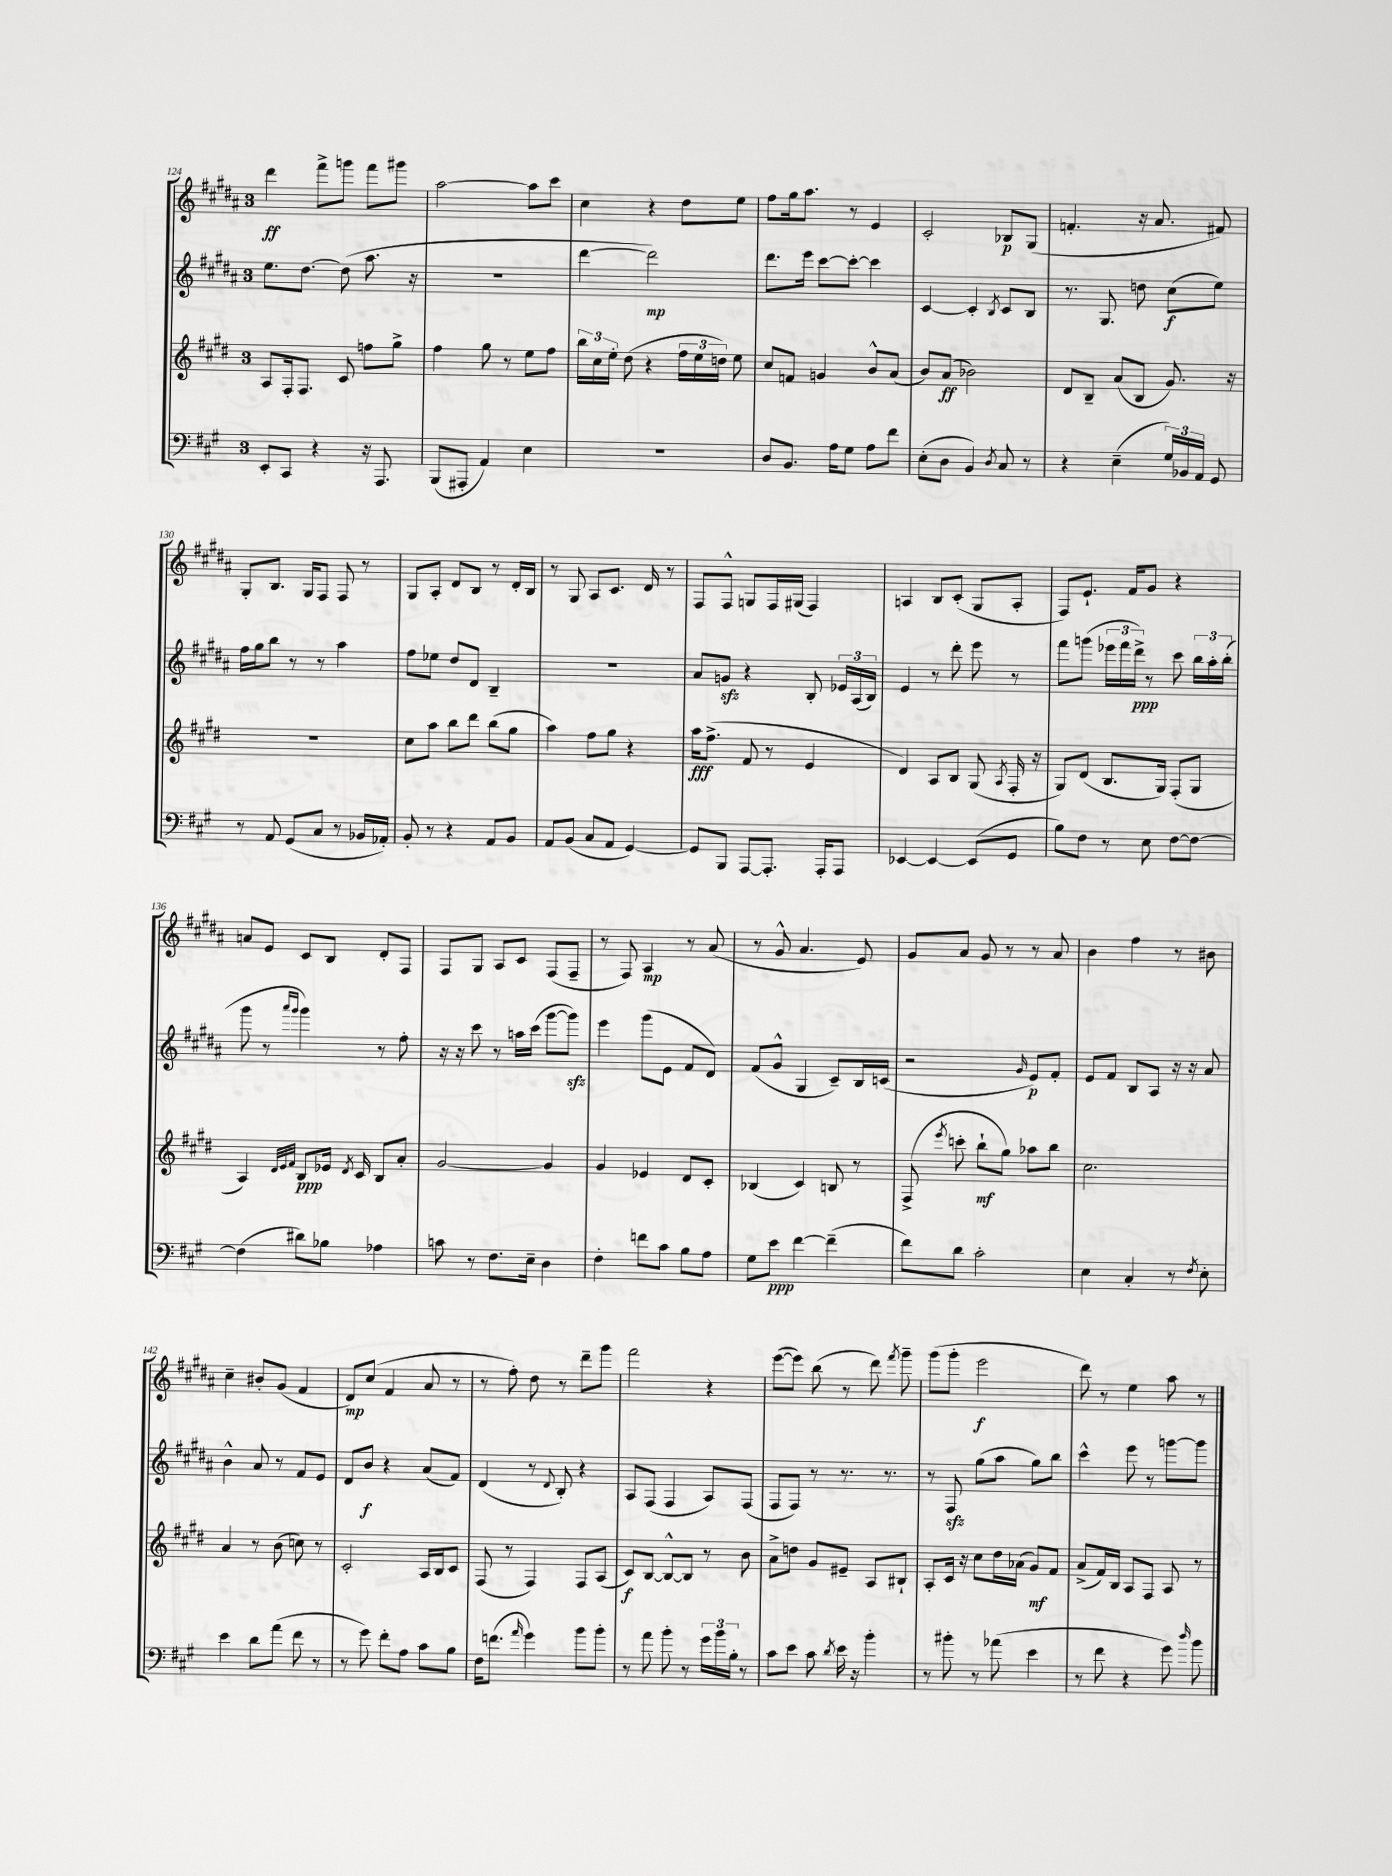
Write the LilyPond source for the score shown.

<<
\new StaffGroup <<
\new Staff = "s0" {
    \clef treble \key b \major \once \override Staff.TimeSignature.style = #'single-digit \time 3/4
    \autoBeamOff dis'''4\ff fis'''8[-> g'''8] fis'''8[ gis'''8] |
    ais''2~ ais''8[ cis'''8] |
    cis''4 r4 dis''8[ e''8] |
    fis''8[ gis''16 ais''8.] r8 e'4 |
    cis'2-. bes8[\p gis8]( |
    f'4.-. r16 ais'8. fis'8) |
    gis8[-. b8.] gis16[ fis8] fis8 r8 |
    gis8[ ais8]-. dis'8[ b8] r8 dis'16[-. b16] |
    r8 gis8 ais8[ cis'8.] dis'16 r8 |
    fis8[ fis8]-^ g8[ fis16 gis16]( fis4) |
    a4 b8[ cis'8]-.( gis8[ a8]-. |
    fis8[) e'8.]-! fis'16[ gis'8] r4 |
    a'8[ e'8] cis'8[ b8] dis'8[-. fis8] |
    fis8[ gis8] ais8[ cis'8] fis8[( fis8]-- |
    r8 fis8) ais4\mp r8 ais'8( |
    r8 gis'8-^ ais'4. e'8) |
    gis'8[ ais'8] gis'8 r8 r8 ais'8 |
    b'4 fis''4 r8 bis'8 |
    cis''4-- bis'8[-. gis'8]( fis'4 |
    dis'8[\mp) cis''8]( fis'4 ais'8 r8 |
    r8 fis''8-.) dis''8 r8 dis'''8[-- gis'''8] |
    fis'''2 r4 |
    e'''8[~( e'''8]) b''8( r8 dis'''8) \acciaccatura { fis'''8 } gis'''8-- |
    gis'''8[( gis'''8]-. e'''2\f |
    dis'''8) r8 e''4 ais''8 r8 \bar "|." |
}
\new Staff = "s1" {
    \clef treble \key b \major \once \override Staff.TimeSignature.style = #'single-digit \time 3/4
    \autoBeamOff e''8.[ dis''8.]~ dis''8( ais''8. r16 |
    R2. |
    dis'''4~ dis'''2\mp) |
    dis'''8.[ e'''16] cis'''8[~ cis'''8]~-. cis'''4 |
    cis'4~ cis'4-. \acciaccatura { b8 } cis'8[ b8] |
    r8. gis8. d''8 cis''8[\f( e''8]) |
    fis''16[ gis''16 b''8] r8 r8 ais''4 |
    fis''8[ ees''8] dis''8[ dis'8] b4-- |
    R2. |
    ais'8[ g'8]\sfz r4 b8-. \tuplet 3/2 { ees'16[ ais16( b16]) } |
    e'4 r8 dis'''8-. e'''8 r8 |
    fis'''8[ g'''8]( \tuplet 3/2 { ees'''16[ fis'''16 dis'''16]->\ppp) } r8 cis'''8 \tuplet 3/2 { b''16[ ais''16-. b''16]-.( } |
    gis'''8 r8 \grace { ais'''16[ gis'''16] } gis'''4) r8 fis''8-. |
    r16 r16 cis'''8 r8 a''16[ cis'''16]( gis'''8[~ gis'''8]\sfz) |
    e'''4 gis'''8[( e'8] fis'8[ dis'8]) |
    fis'8[( gis'8]-^ gis4 cis'8[--) b16 c'16]( |
    r2 \grace { gis'16 } e'8[\p) fis'8]-. |
    e'8[ fis'8] b8[ ais8] r16 r16 ais'8 |
    b'4-^ ais'8 r8 fis'8[ e'8] |
    dis'8[ b'8]\f r4 ais'8[( fis'8]) |
    dis'4( r8 \appoggiatura { dis'8 } b8-.) r4 |
    ais8[ fis8]( fis4 ais8[) fis8]( |
    fis8[ fis8]) r8 r8. r8. |
    r8 fis8\sfz gis''8[( ais''8] gis''8[) b''8] |
    cis'''4-^ e'''8 r8 g'''8[~ g'''8] \bar "|." |
}
\new Staff = "s2" {
    \clef treble \key e \major \once \override Staff.TimeSignature.style = #'single-digit \time 3/4
    \autoBeamOff a8[ fis16-. fis8.] cis'8 f''8[ gis''8]-> |
    fis''4 gis''8 r8 e''8[ fis''8] |
    \tuplet 3/2 { b''16[ cis''16 e''16]-. } dis''8( r4 \tuplet 3/2 { fis''16[ e''16 d''16]) } e''8 |
    cis''8[ f'8] g'4 b'8[-^ a'8]( |
    b'8[) a'8]\ff( bes'2) |
    dis'8[ b8]-- a'8[( b8] gis'8.) r16 |
    R2. |
    cis''8[ a''8] b''8[ dis'''8] b''8[( gis''8] |
    a''4) fis''8[ gis''8] r4 |
    a''16[\fff fis''8.]->( fis'8 r8 e'4 |
    dis'4) a8[ b8] gis8( \acciaccatura { a8 } fis16-. r16 |
    gis8[) dis'8]( b8.[ gis16]) fis8[-.( gis8] |
    a4) \grace { dis'32[ e'32 fis'32] } b8[\ppp ees'16] \acciaccatura { dis'8 } cis'16 b8[ a'8]-. |
    gis'2~ gis'4 |
    gis'4 ees'4 dis'8[ cis'8]-. |
    bes4( cis'4) b8 r8 |
    fis8->( \acciaccatura { e'''8 } c'''8-. b''8[-!\mf gis''8]) aes''8[ b''8] |
    cis''2. |
    a'4 r8 b'8( c''8) r8 |
    cis'2-. a16[ b16 cis'8] |
    fis8( r8 fis4) fis8[ a8]( |
    cis'8[\f) b8]~ b8[~-^ b8] r8 b'8 |
    a'8[-> d''8] gis'8[ eis'8]-- a8[ bis8]-! |
    a8[-. cis'16] r16 cis''8[ dis''16 aes'16]( gis'8[\mf) fis'8] |
    a'8[->( fis'16) b16] a8[ fis8] a8 r8 \bar "|." |
}
\new Staff = "s3" {
    \clef bass \key a \major \once \override Staff.TimeSignature.style = #'single-digit \time 3/4
    \autoBeamOff e,8[-. cis,8] r4 r16 a,,8. |
    b,,8[( ais,,8]-. a,4) e4 |
    R2. |
    d8[ b,8.] a16[ gis8] a8[ fis'8] |
    e8[-.( d8] b,4) \acciaccatura { d8 } cis8 r8 |
    r4 e4--( \tuplet 3/2 { gis16[) bes,16 a,16] } gis,8 |
    r8 a,8 gis,8[( cis8] r8 bes,16[ aes,16]-.) |
    b,8-. r8 r4 a,8[ b,8] |
    a,8[ b,8]( cis8[ a,8] gis,4~) |
    gis,8[ b,,8] a,,8[~ a,,8.]-. a,,16[-. a,,8] |
    ees,4~ ees,4~ ees,8[( gis,8] |
    b8[) fis8] r8 e8 fis8[~ fis8]~ |
    fis4( dis'8[) bes8] aes4 |
    c'8 r8 fis8.[ e16]-- d4 |
    fis4-. f'8[ cis'8] b8[ a8] |
    gis8[ e'8]\ppp fis'4~ fis'4--( |
    fis'8[) d'8] cis'2-. |
    e4 cis4-. r8 \acciaccatura { fis8 } e8-. |
    e'4 d'8[ a'8]( fis'8 r8 |
    r8 gis'8) fis'8[-. a8] cis'8[ b8] |
    fis16[ f'8.]( \grace { a'16 } gis'4) b'8[ b'8]-. |
    r8 a'8 b'8-. r8 \tuplet 3/2 { gis'16[ b'16 b16]-. } r8 |
    cis'8[ e'8] cis'8 \acciaccatura { d'8 } e'16 r16 b'4-. |
    r8 bis'8-. r8 aes'8( e'4 |
    r8 fis'8 r4 gis'8) \grace { d''16 } b'8 \bar "|." |
}
>>
>>
\layout { \context { \Score currentBarNumber = #124 } }
